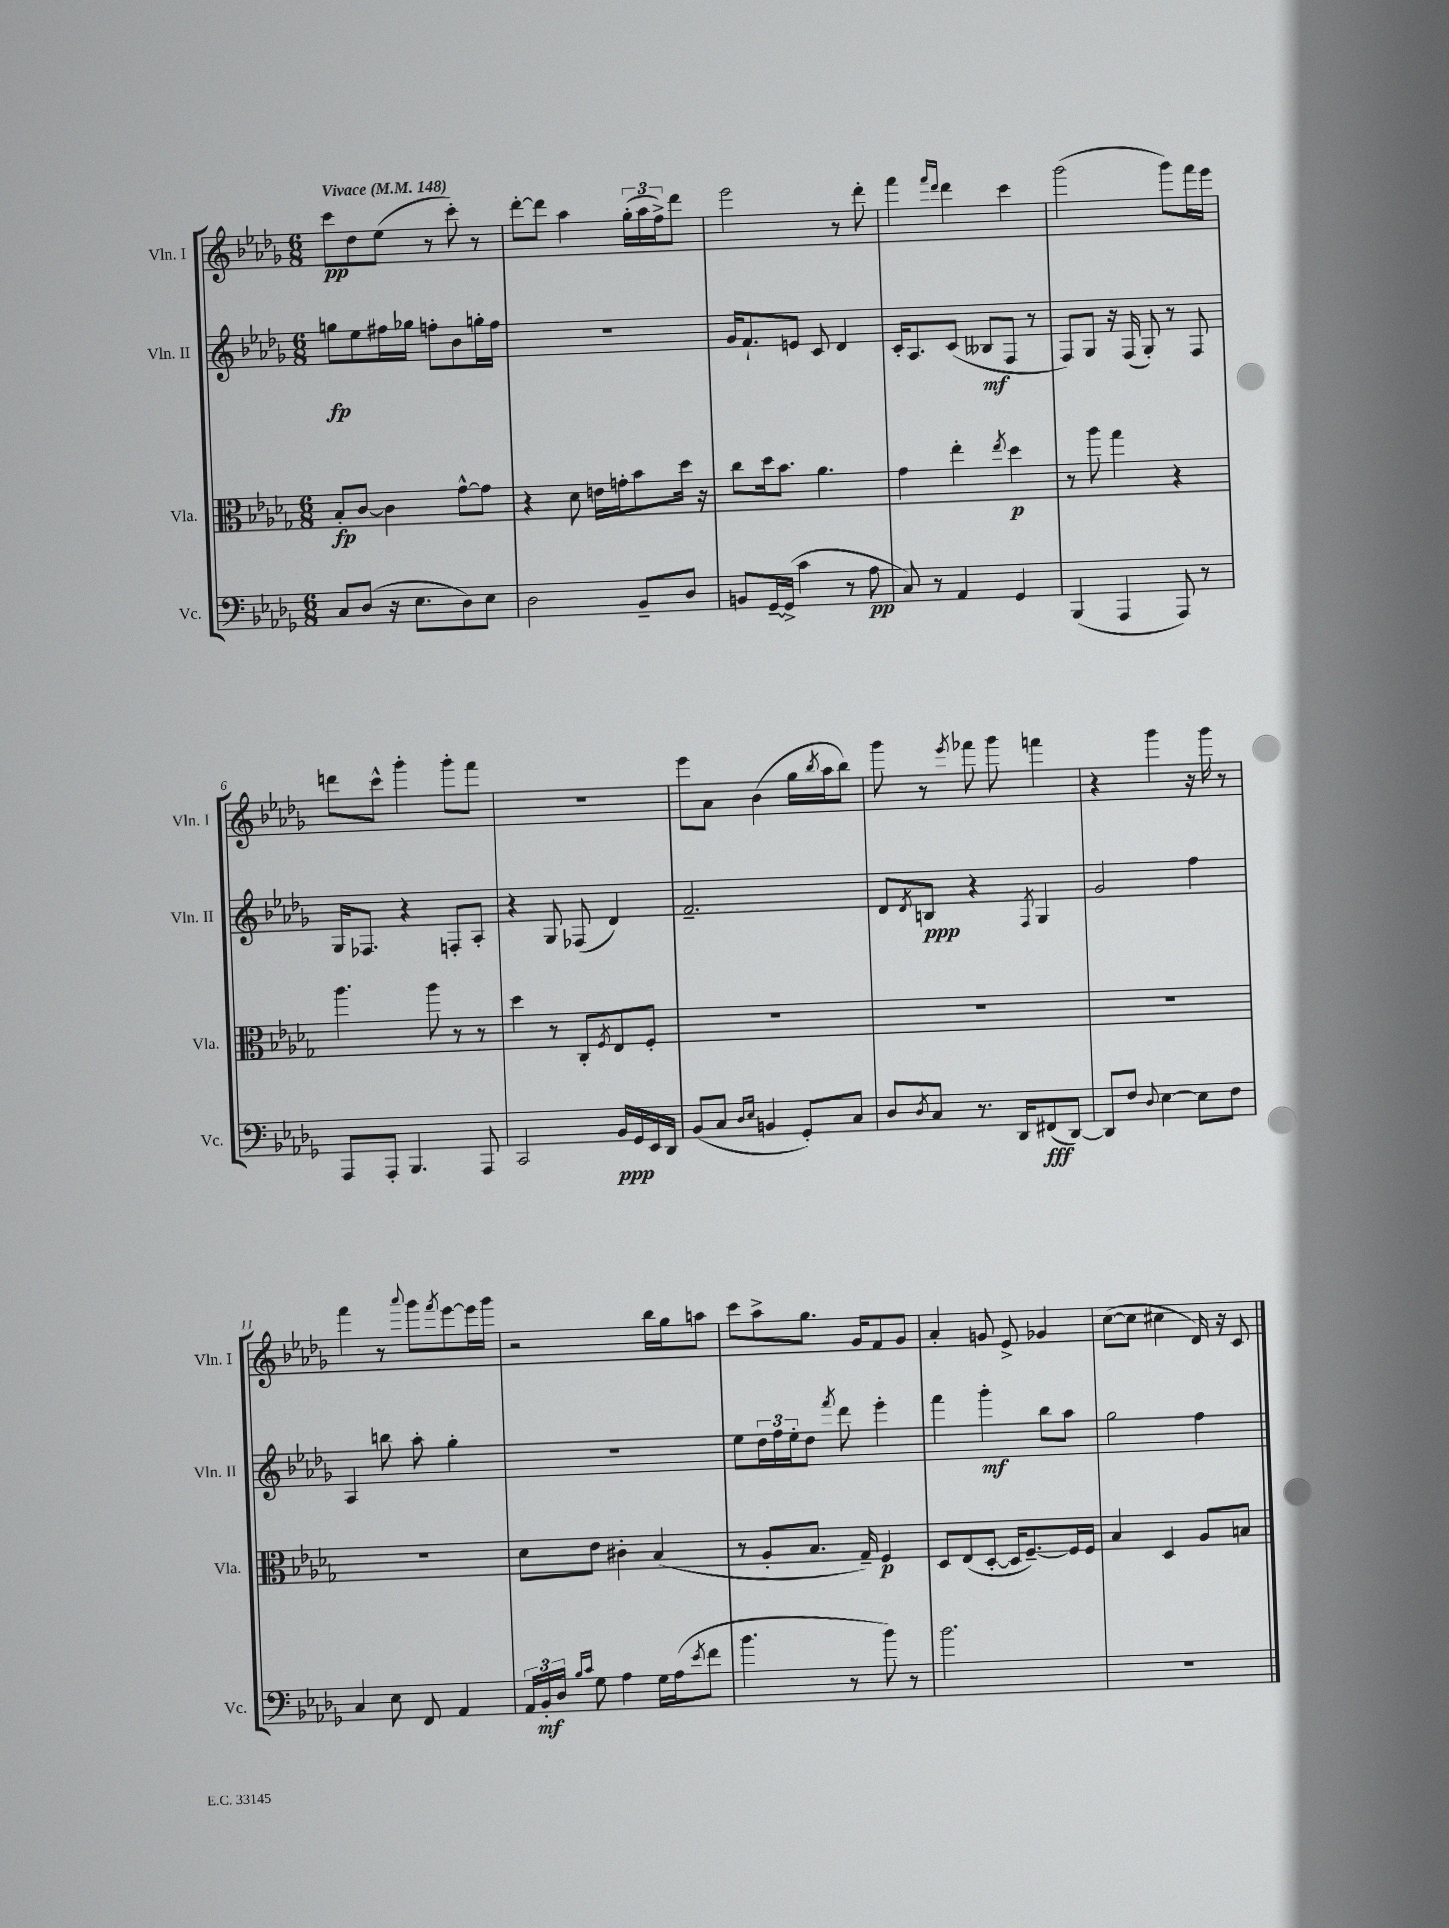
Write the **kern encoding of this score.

**kern	**dynam	**kern	**dynam	**kern	**dynam	**kern	**dynam
*part4	*part4	*part3	*part3	*part2	*part2	*part1	*part1
*staff4	*staff4	*staff3	*staff3	*staff2	*staff2	*staff1	*staff1
*I"Vc.	*	*I"Vla.	*	*I"Vln. II	*	*I"Vln. I	*
*I'Vc.	*	*I'Vla.	*	*I'Vln. II	*	*I'Vln. I	*
*clefF4	*	*clefC3	*	*clefG2	*	*clefG2	*
*k[b-e-a-d-g-]	*	*k[b-e-a-d-g-]	*	*k[b-e-a-d-g-]	*	*k[b-e-a-d-g-]	*
*M6/8	*	*M6/8	*	*M6/8	*	*M6/8	*
*MM148	*	*MM148	*	*MM148	*	*MM148	*
=1	=1	=1	=1	=1	=1	=1	=1
!	!	!	!	!	!	!LO:TX:a:B:t=Vivace	!
8C/L	.	8B-'/L	fp	8ggn\L	fp	8ccc\L	pp
(8D-/J	.	[8c/J	.	8ee-\	.	8dd-\	.
16r	.	4c\]	.	16ff#X\L	.	(8ee-\J	.
8.E-\L	.	.	.	16gg-X\JJ	.	.	.
.	.	.	.	8ffn'\L	.	8r	.
8D-\)	.	[8g-^^\L	.	8b-\	.	8ccc'\)	.
8E-\J	.	8g-\J]	.	16ggn'\L	.	8r	.
.	.	.	.	16ff\JJ	.	.	.
=2	=2	=2	=2	=2	=2	=2	=2
2D-\	.	4r	.	2.r	.	[8ddd-'\L	.
.	.	.	.	.	.	8ddd-\J]	.
.	.	8d-\	.	.	.	4aa-\	.
.	.	16en\LL	.	.	.	.	.
.	.	16gn'\J	.	.	.	.	.
8BB-~/L	.	8b-\	.	.	.	(24gg-'\LL	.
.	.	.	.	.	.	24aa-\	.
.	.	.	.	.	.	24ff^\J)	.
8D-/J	.	16dd-\Jk	.	.	.	8ddd-\J	.
.	.	16r	.	.	.	.	.
=3	=3	=3	=3	=3	=3	=3	=3
8BBn/L	.	8cc\L	.	16g-/KL	.	2eee-\	.
.	.	.	.	8.f`/	.	.	.
[16GG-~/L	.	16dd-\k	.	.	.	.	.
(16GG-^/JJ]	.	8.b-\J	.	.	.	.	.
4c\	.	.	.	8en/J	.	.	.
.	.	4.a-\	.	8c/	.	.	.
8r	.	.	.	4d-/	.	8r	.
8A-\	pp	.	.	.	.	8ddd-'\	.
=4	=4	=4	=4	=4	=4	=4	=4
8C/)	.	4g-\	.	16c'/KL	.	4fff\	.
.	.	.	.	8.A-/	.	.	.
8r	.	.	.	.	.	.	.
.	.	.	.	.	.	16qqfff/LL	.
.	.	.	.	.	.	16qqddd-/JJ	.
4AA-/	.	4ee-'\	.	(8c/J	.	4ddd-\	.
.	.	.	.	8B--X/L	mf	.	.
.	.	8qee-/	.	.	.	.	.
4GG-/	.	4dd-\	p	8F/J	.	4ccc\	.
.	.	.	.	8r	.	.	.
=5	=5	=5	=5	=5	=5	=5	=5
(4BBB-/	.	8r	.	8F/L)	.	(2ggg-\	.
.	.	8aa-\	.	8G-/J	.	.	.
4AAA-/	.	4gg-\	.	16r	.	.	.
.	.	.	.	(16F/	.	.	.
.	.	.	.	8G-'/)	.	.	.
8AAA-/)	.	4r	.	8r	.	8ggg-\L)	.
8r	.	.	.	8F/	.	16fff\L	.
.	.	.	.	.	.	16eee-\JJ	.
!!LO:LB:g=z
=6	=6	=6	=6	=6	=6	=6	=6
8AAA-/L	.	4.aa-\	.	16G-/KL	.	8dddn\L	.
.	.	.	.	8.F-X/J	.	.	.
8AAA-'/J	.	.	.	.	.	8ccc^^\J	.
4.BBB-/	.	.	.	4r	.	4ggg-'\	.
.	.	8aa-\	.	.	.	.	.
.	.	8r	.	8Fn'/L	.	8ggg-'\L	.
8AAA-/	.	8r	.	8A-'/J	.	8fff\J	.
=7	=7	=7	=7	=7	=7	=7	=7
2CC/	.	4dd-\	.	4r	.	2.r	.
.	.	8r	.	8G-/	.	.	.
.	.	8C'/L	.	(8F-X/	.	.	.
.	.	8qF/	.	.	.	.	.
16BB-/LL	ppp	8E-/	.	4d-/)	.	.	.
16GG-/	.	.	.	.	.	.	.
16EE-/	.	8F'/J	.	.	.	.	.
16DD-/JJ	.	.	.	.	.	.	.
=8	=8	=8	=8	=8	=8	=8	=8
(8BB-/L	.	2.r	.	2.f~/	.	8eee-\L	.
8C/J	.	.	.	.	.	8a-\J	.
16qqD-/LL	.	.	.	.	.	.	.
16qqE-/JJ	.	.	.	.	.	.	.
4BBn/	.	.	.	.	.	(4b-\	.
8GG-'/L)	.	.	.	.	.	16gg-\LL	.
.	.	.	.	.	.	8qbb-/	.
.	.	.	.	.	.	16aa-\J	.
8C/J	.	.	.	.	.	8bb-\J)	.
=9	=9	=9	=9	=9	=9	=9	=9
8D-/L	.	2.r	.	8d-/L	.	8ggg-\	.
8qD-/	.	.	.	8qd-/	.	.	.
8C/J	.	.	.	8Bn/J	ppp	8r	.
.	.	.	.	.	.	8qeee-/	.
8.r	.	.	.	4r	.	8fff-X\	.
.	.	.	.	.	.	8ggg-\	.
16DD-/KL	.	.	.	.	.	.	.
.	.	.	.	8qF/	.	.	.
(8FF#X/	fff	.	.	4G-/	.	4fffn\	.
[8DD-/J)	.	.	.	.	.	.	.
=10	=10	=10	=10	=10	=10	=10	=10
8DD-/L]	.	2.r	.	2g-/	.	4r	.
8F/J	.	.	.	.	.	.	.
8qqD-/	.	.	.	.	.	.	.
[4E-\	.	.	.	.	.	4ggg-\	.
8E-\L]	.	.	.	4ff\	.	16r	.
.	.	.	.	.	.	16ggg-\	.
8F\J	.	.	.	.	.	8r	.
!!LO:LB:g=z
=11	=11	=11	=11	=11	=11	=11	=11
4C/	.	2.r	.	4A-/	.	4fff\	.
8E-\	.	.	.	8bbn\	.	8r	.
.	.	.	.	.	.	8qqaaa-/	.
8FF/	.	.	.	8aa-'\	.	8ggg-\L	.
.	.	.	.	.	.	8qfff/	.
4AA-/	.	.	.	4gg-'\	.	[8eee-\	.
.	.	.	.	.	.	16eee-\L]	.
.	.	.	.	.	.	16ggg-\JJ	.
=12	=12	=12	=12	=12	=12	=12	=12
24AA-/LL	.	8d-\L	.	2.r	.	2r	.
24BB-'/	mf	.	.	.	.	.	.
24D-/JJ	.	.	.	.	.	.	.
16qqB-/LL	.	.	.	.	.	.	.
16qqc/JJ	.	.	.	.	.	.	.
8G-\	.	8e-\J	.	.	.	.	.
4A-\	.	4c#X'\	.	.	.	.	.
16G-\LL	.	(4B-/	.	.	.	16bb-\LL	.
(16A-\J	.	.	.	.	.	16gg-\J	.
8qe-/	.	.	.	.	.	.	.
8f\J	.	.	.	.	.	8aan\J	.
=13	=13	=13	=13	=13	=13	=13	=13
4.b-\	.	8r	.	8ee-\L	.	8ccc\L	.
.	.	8A-'/L	.	24dd-\L	.	8aa-^\	.
.	.	.	.	24ff\	.	.	.
.	.	.	.	24ee-'\J	.	.	.
.	.	8.B-/J	.	8dd-\J	.	8.gg-\J	.
.	.	.	.	8qfff/	.	.	.
8r	.	.	.	8ddd-\	.	.	.
.	.	16G-~/)	.	.	.	16g-/KL	.
8b-\)	.	4F/	p	4eee-'\	.	8f/	.
8r	.	.	.	.	.	8g-/J	.
=14	=14	=14	=14	=14	=14	=14	=14
2.b-\	.	8D-/L	.	4fff\	.	4a-'/	.
.	.	(8E-/	.	.	.	.	.
.	.	[8D-'/J	.	4ggg-'\	mf	8gn/	.
.	.	16D-/KL]	.	.	.	8e-^/	.
.	.	[8.F~/)	.	.	.	.	.
.	.	.	.	8bb-\L	.	4g-X/	.
.	.	16F/L]	.	8aa-\J	.	.	.
.	.	16F/JJ	.	.	.	.	.
=15	=15	=15	=15	=15	=15	=15	=15
2.r	.	4B-/	.	2gg-\	.	([8cc\L	.
.	.	.	.	.	.	8cc\J]	.
.	.	4D-/	.	.	.	4cc#X\	.
.	.	8A-/L	.	4ff\	.	16d-/)	.
.	.	.	.	.	.	16r	.
.	.	8Bn/J	.	.	.	8c/	.
==	==	==	==	==	==	==	==
*-	*-	*-	*-	*-	*-	*-	*-
